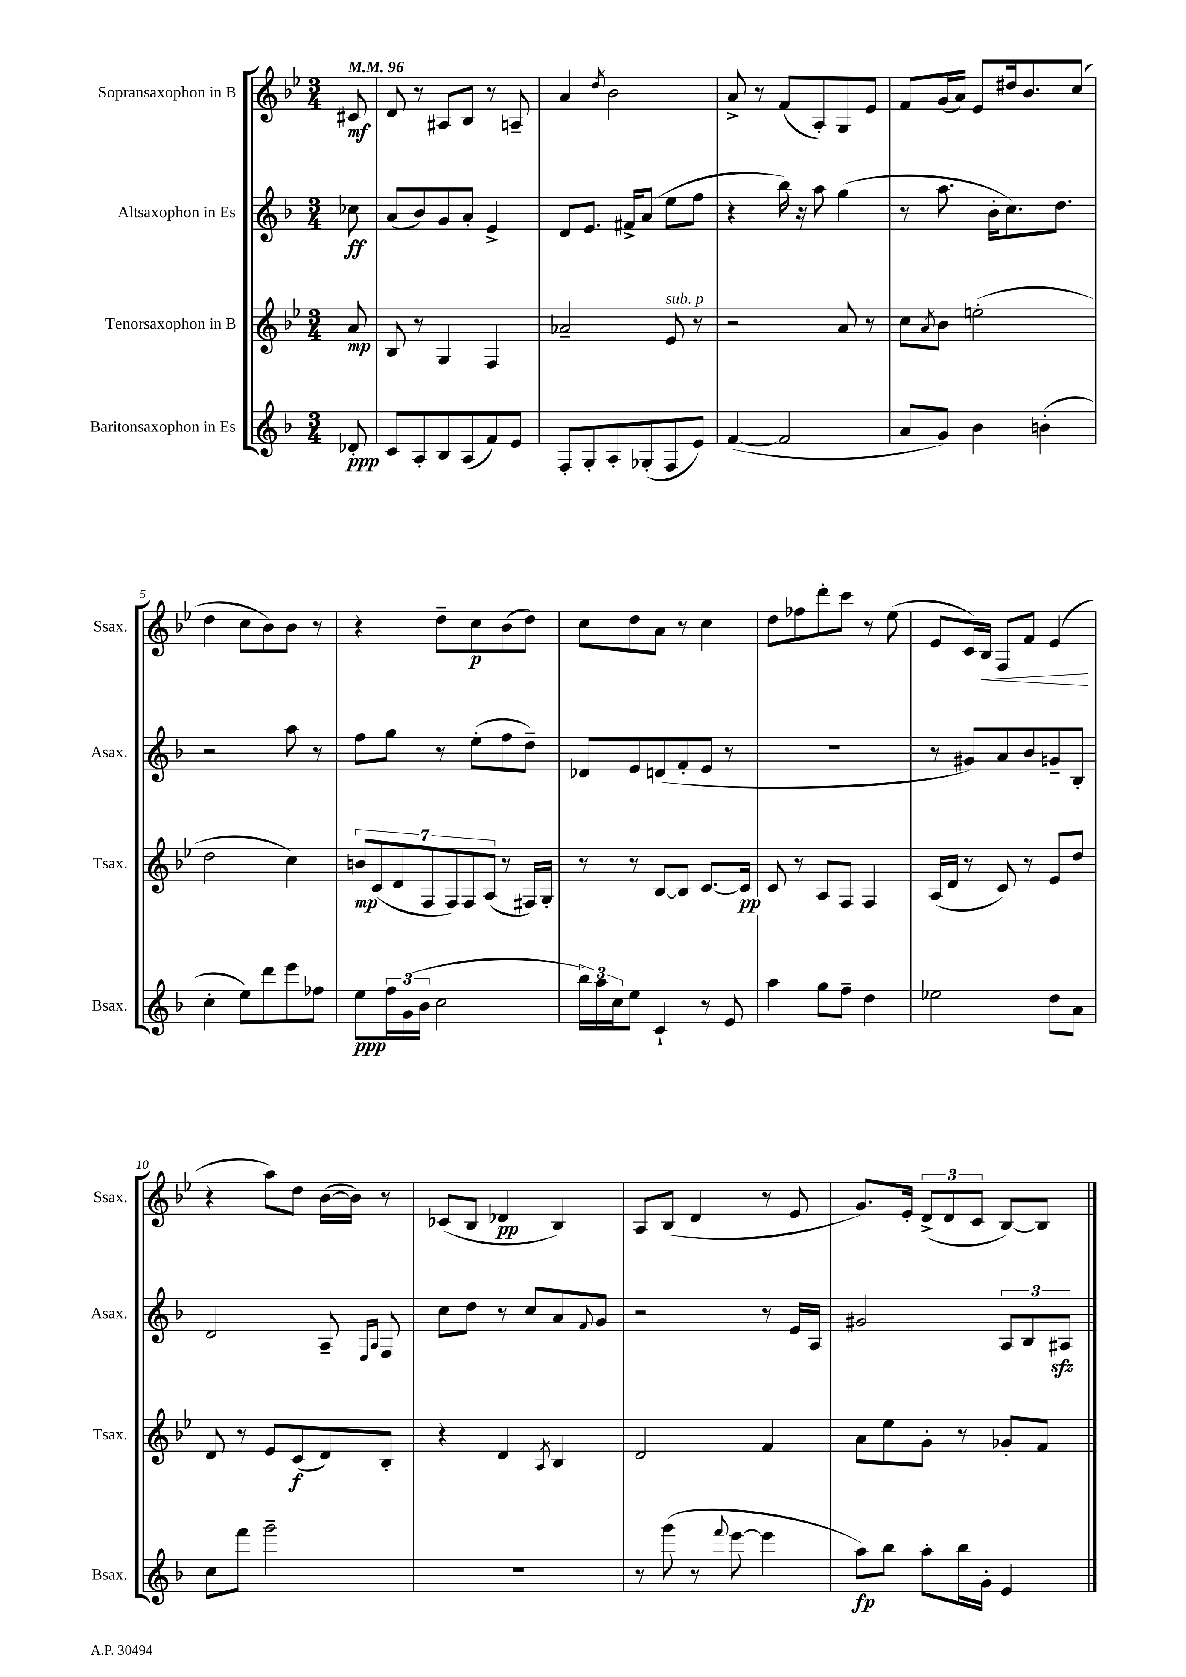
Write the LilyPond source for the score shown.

<<
\new StaffGroup <<
\new Staff = "s0" \with { instrumentName = "Sopransaxophon in B" shortInstrumentName = "Ssax." } {
    \clef treble \key bes \major \numericTimeSignature \time 3/4 \partial 8 \tempo 4 = 96
    cis'8\mf |
    d'8 r8 ais8 bes8 r8 a8-- |
    a'4 \acciaccatura { d''8 } bes'2 |
    a'8-> r8 f'8( a8-.) g8 ees'8 |
    f'8 g'16( a'16) ees'8 dis''16 bes'8. c''8( |
    d''4 c''8 bes'8) bes'8 r8 |
    r4 d''8-- c''8\p bes'8( d''8) |
    c''8 d''8 a'8 r8 c''4 |
    d''8 fes''8 d'''8-. c'''8 r8 ees''8( |
    ees'8 c'16) bes16\< f8 f'8 ees'4\!( |
    r4 a''8) d''8 bes'16~( bes'16) r8 |
    ces'8( bes8 des'4\pp bes4) |
    a8 bes8( d'4 r8 ees'8 |
    g'8.) ees'16-. \tuplet 3/2 { d'8->( d'8 c'8 } bes8~) bes8 \bar "|." |
}
\new Staff = "s1" \with { instrumentName = "Altsaxophon in Es" shortInstrumentName = "Asax." } {
    \clef treble \key f \major \numericTimeSignature \time 3/4 \partial 8
    ces''8\ff |
    a'8( bes'8) g'8 a'8-. e'4-> |
    d'8 e'8. fis'16-> a'8( e''8 f''8 |
    r4 bes''16) r16 a''8 g''4( |
    r8 a''8. bes'16-. c''8.) d''8. |
    r2 a''8 r8 |
    f''8 g''8 r8 e''8-.( f''8 d''8--) |
    des'8 e'8 d'8( f'8-. e'8 r8 |
    R2. |
    r8 gis'8) a'8 bes'8 g'8-- bes8-. |
    d'2 a8-- \grace { e16 a16 } f8 |
    c''8 d''8 r8 c''8 a'8 \appoggiatura { f'8 } g'8 |
    r2 r8 e'16 a16 |
    gis'2 \tuplet 3/2 { a8 bes8 ais8\sfz } \bar "|." |
}
\new Staff = "s2" \with { instrumentName = "Tenorsaxophon in B" shortInstrumentName = "Tsax." } {
    \clef treble \key bes \major \numericTimeSignature \time 3/4 \partial 8
    a'8\mp |
    bes8 r8 g4 f4 |
    aes'2-- ees'8^\markup { \italic "sub. p" } r8 |
    r2 a'8 r8 |
    c''8 \acciaccatura { a'8 } bes'8 e''2-.( |
    d''2 c''4) |
    \tuplet 7/4 { b'8\mp c'8( d'8 f8 f8) f8 a8( } r8 fis16) g16-. |
    r8 r8 bes8~ bes8 c'8.~ c'16\pp |
    c'8 r8 a8 f8 f4 |
    a16( d'16 r8 c'8) r8 ees'8 d''8 |
    d'8 r8 ees'8 c'8\f( d'8) bes8-. |
    r4 d'4 \acciaccatura { a8 } bes4 |
    d'2 f'4 |
    a'8 ees''8 g'8-. r8 ges'8-. f'8 \bar "|." |
}
\new Staff = "s3" \with { instrumentName = "Baritonsaxophon in Es" shortInstrumentName = "Bsax." } {
    \clef treble \key f \major \numericTimeSignature \time 3/4 \partial 8
    des'8-.\ppp |
    c'8 a8-. bes8 a8( f'8) e'8 |
    f8-. g8-. a8-. ges8-.( f8 e'8) |
    f'4~( f'2 |
    a'8 g'8) bes'4 b'4-.( |
    c''4-. e''8) d'''8 e'''8 fes''8 |
    e''8\ppp \tuplet 3/2 { f''16 g'16( bes'16 } c''2 |
    \tuplet 3/2 { bes''16) a''16 c''16 } e''8 c'4-! r8 e'8 |
    a''4 g''8 f''8-- d''4 |
    ees''2 d''8 a'8 |
    c''8 f'''8 g'''2-- |
    R2. |
    r8 g'''8( r8 \appoggiatura { f'''8 } e'''8~ e'''4 |
    a''8\fp) bes''8 a''8-. bes''16 g'16-. e'4 \bar "|." |
}
>>
>>
